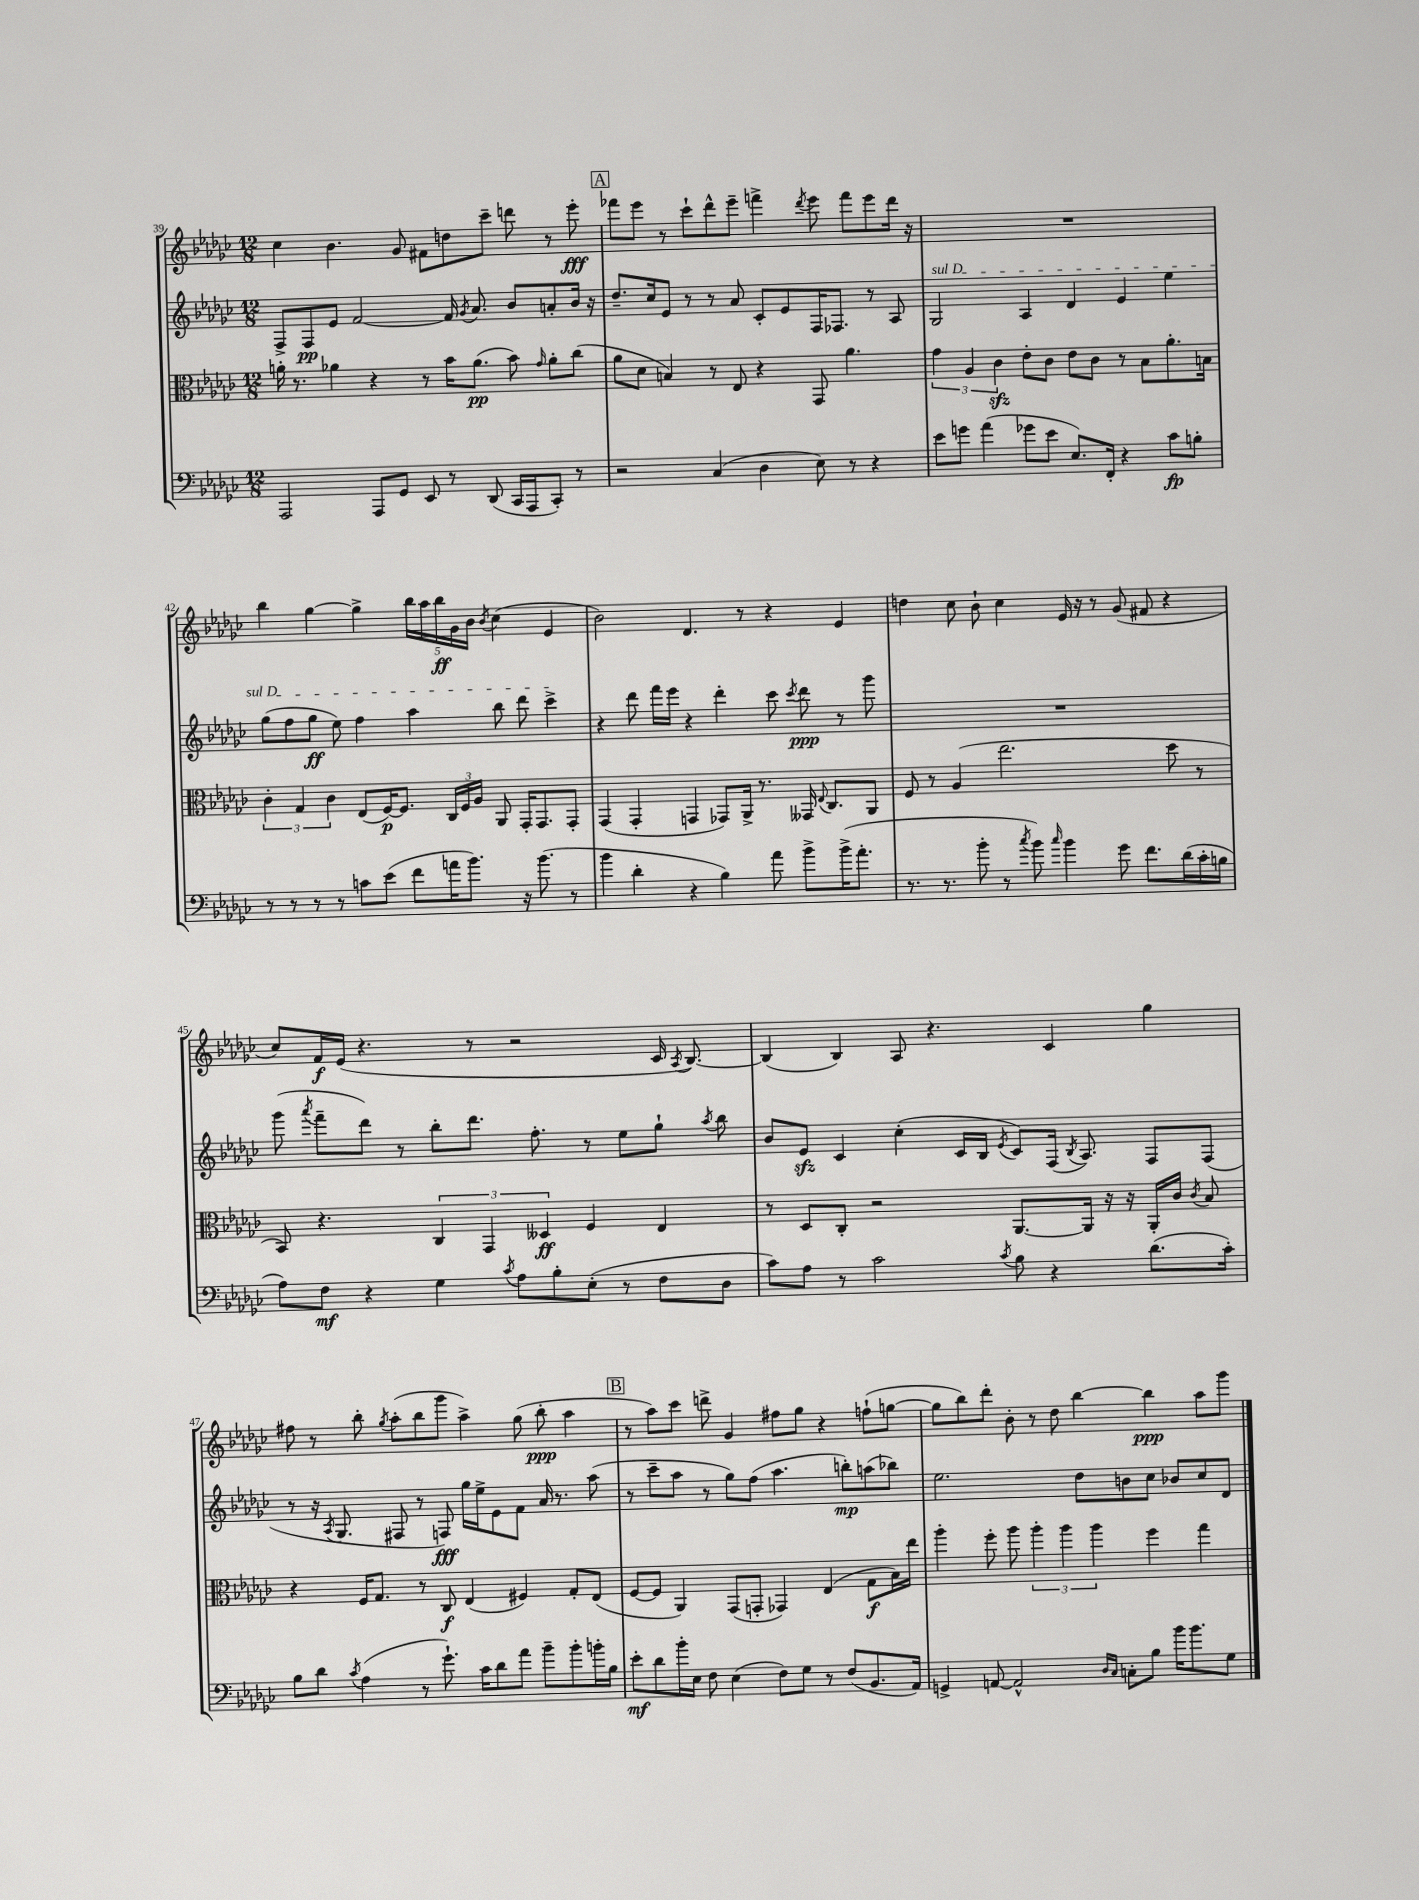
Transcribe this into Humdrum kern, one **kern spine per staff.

**kern	**kern	**kern	**kern
*staff4	*staff3	*staff2	*staff1
*clefF4	*clefC3	*clefG2	*clefG2
*k[b-e-a-d-g-c-]	*k[b-e-a-d-g-c-]	*k[b-e-a-d-g-c-]	*k[b-e-a-d-g-c-]
*M12/8	*M12/8	*M12/8	*M12/8
2AAA-	16a'	8F^	4cc-
.	8.r	.	.
.	.	8F	.
.	4a-	8e-	4.b-
.	.	[2f	.
8AAA-	4r	.	.
8GG-	.	.	8g-
8EE-	8r	.	8f#
8r	16b-	16f]	8dd
.	.	8qg-	.
.	(8.a-	8.a-	.
(8DD-	.	.	8ccc-~
16CC-	8b-)	8b-	8ddd
16AAA-	.	.	.
.	16qqg-	.	.
8CC-')	8a-'	8a'	8r
8r	(8cc-	16b-	8eee-'
.	.	16r	.
=	=	=	=
2r	8a-	8.dd-~	8fff-
.	8d-	.	8eee-
.	.	16cc-	.
.	4B)	8e-	8r
.	.	8r	8ccc-`
(4C-	8r	8r	8ddd-^^
.	8E-	8a-	8eee-~
4D-	4r	8c-'	4fff^
.	.	8e-	.
.	.	.	8qddd-
8E-)	8GG-	16F	8eee-
.	.	8.F-	.
8r	4.a-	.	8fff
4r	.	8r	8eee-
.	.	8A-	16ddd-
.	.	.	16r
=	=	=	=
8e-	6g-	2G-	1.r
8g	.	.	.
.	6A-	.	.
(4a-	.	.	.
.	6c-	.	.
8g-	8e-'	4A-	.
8e-	8c-	.	.
8.E-)	8e-	4d-	.
.	8c-	.	.
16FF'	.	.	.
4r	8r	4e-	.
.	8B-	.	.
8c-	8.a-'	4ee-	.
8B'	.	.	.
.	16B	.	.
=	=	=	=
8r	6c-'	(8gg-	4bb-
8r	.	8ff	.
.	6G-	.	.
8r	.	8gg-	[4gg-
.	6c-	.	.
8r	.	8ee-)	.
8c	(8E-	4ff	4gg-^]
(8e-	[16F)	.	.
.	8.F]	.	.
8f	.	4aa-	20bb-
.	.	.	20aa-
.	.	.	20bb-
16a	24C-	.	.
.	.	.	20g-
.	24F	.	.
8.b-)	.	.	.
.	.	.	20b-
.	24A-	.	.
.	.	.	8qb-
.	8AA-	8bb-	(4cc-
16r	16GG-'	8ddd-	.
(8.b-	8.GG-	.	.
.	.	4ccc-^	4e-
8r	8GG-'	.	.
=	=	=	=
4b-	(4GG-	4r	2b-)
4d-'	4GG-'	8ddd-	.
.	.	16fff	.
.	.	16eee-	.
4r	4GG	4r	4.d-
4B-)	8GG-)	4ddd-'	.
.	16AA-^	.	8r
.	8.r	.	.
8a-	.	8ccc-	4r
.	.	8qccc-	.
8b-^	16GG--	8ddd-	.
.	8qqE-	.	.
.	8.C-	.	.
(16b-^	.	8r	4e-
8.a-'	.	.	.
.	8AA-	8ggg-	.
=	=	=	=
8.r	8F	1.r	4dd
.	8r	.	.
8.r	.	.	.
.	(4A-	.	8cc-
8b-'	.	.	8b-`
8r	2.ee-	.	4cc-
8qcc-	.	.	.
8b-)	.	.	.
16qqcc-	.	.	.
4b-	.	.	16e-
.	.	.	16r
.	.	.	8r
8g-	.	.	(8g-
8.f	.	.	8f#
.	8dd-	.	4r
(16d-	.	.	.
16c-'	8r	.	.
16B	.	.	.
=	=	=	=
8A-)	8BB-)	(8ggg-	8cc-)
.	.	8qaaa-	.
8F	4.r	8fff~	16f
.	.	.	(16e-
4r	.	8ddd-)	4.r
.	.	8r	.
4G-	6C-	8bb-'	.
.	.	8.ddd-	8r
.	6GG-	.	.
8qc-	.	.	.
8A-	.	.	2r
.	.	8.ff'	.
.	6D--	.	.
8B-'	.	.	.
(8E-'	4F	8r	.
8r	.	8ee-	.
8F	4E-	8gg-`	16c-
.	.	.	8qA-
.	.	.	[8.B-)
.	.	8qaa-	.
8D-	.	8bb-	.
=	=	=	=
8c-)	8r	8b-	(4B-]
8A-	8D-	8e-	.
8r	8C-'	4c-	4B-)
2c-	2r	.	.
.	.	(4cc-'	8A-
.	.	.	4.r
.	.	16c-	.
.	.	16B-	.
8qc-	.	8qe-	.
8B-	[8.AA-	8c-)	.
4r	.	(16F	4c-
.	.	8qB-	.
.	16AA-]	8.A-)	.
.	16r	.	.
.	16r	.	.
(8.d-	16AA-'	8F	4gg-
.	16c-	.	.
.	8qc-	.	.
.	8B-	(8F	.
16c-')	.	.	.
=	=	=	=
8B-	4r	8r	8ff#
8d-	.	16r	8r
.	.	8qA-	.
.	.	8.G-	.
8qc-	.	.	.
(4A-	16F	.	8bb-'
.	8.G-	.	.
.	.	.	8qgg-
.	.	8F#	(8aa-'
8r	8r	8r	8bb-
8.g-`)	8C-	8F)	8ggg-
.	(4E-	16gg-	4aa-^)
16c-	.	16ee-^	.
8d-	.	8e-	.
8a-	4F#)	8f	(8gg-
8b-~	.	16a-	8bb-'
.	.	8.r	.
8b-'	8G-'	.	4aa-
16b'	(8E-	(8aa-	.
16B-	.	.	.
=	=	=	=
8e-'	[8F	8r	8r
8d-	8F]	8ccc-~	8aa-)
16b-'	4AA-)	8aa-	8ccc-
16E-	.	.	.
8F	.	8r	8ddd^
(4E-	(8GG-	8gg-)	4g-
.	8GG'	(8ff	.
8F)	4GG-)	4.aa-	8ff#
8G-	.	.	8gg-
8r	(4E-	.	4r
(8F	.	8bb')	.
8.BB-	8G-	(8aa	(8ff`
.	16B-)	8bb-)	[8gg
16AA-)	16ee-	.	.
=	=	=	=
4GG^	4aa-'	2.ee-	8gg]
.	.	.	8bb-)
[8AA	8ff'	.	8ddd-'
2AA^^]	8aa-	.	8b-'
.	6aa-'	.	8r
.	.	.	8dd-
.	6aa-	.	.
.	.	8dd-	[4bb-
.	6aa-	.	.
16qqD-	.	.	.
16qqC-	.	.	.
8C'	.	8b	.
8B-	4ff	8cc-	4bb-]
16b-	.	8b-	.
8.b-	.	.	.
.	4gg-	8cc-	8aa-
8G-	.	8d-	8ggg-
==	==	==	==
*-	*-	*-	*-
